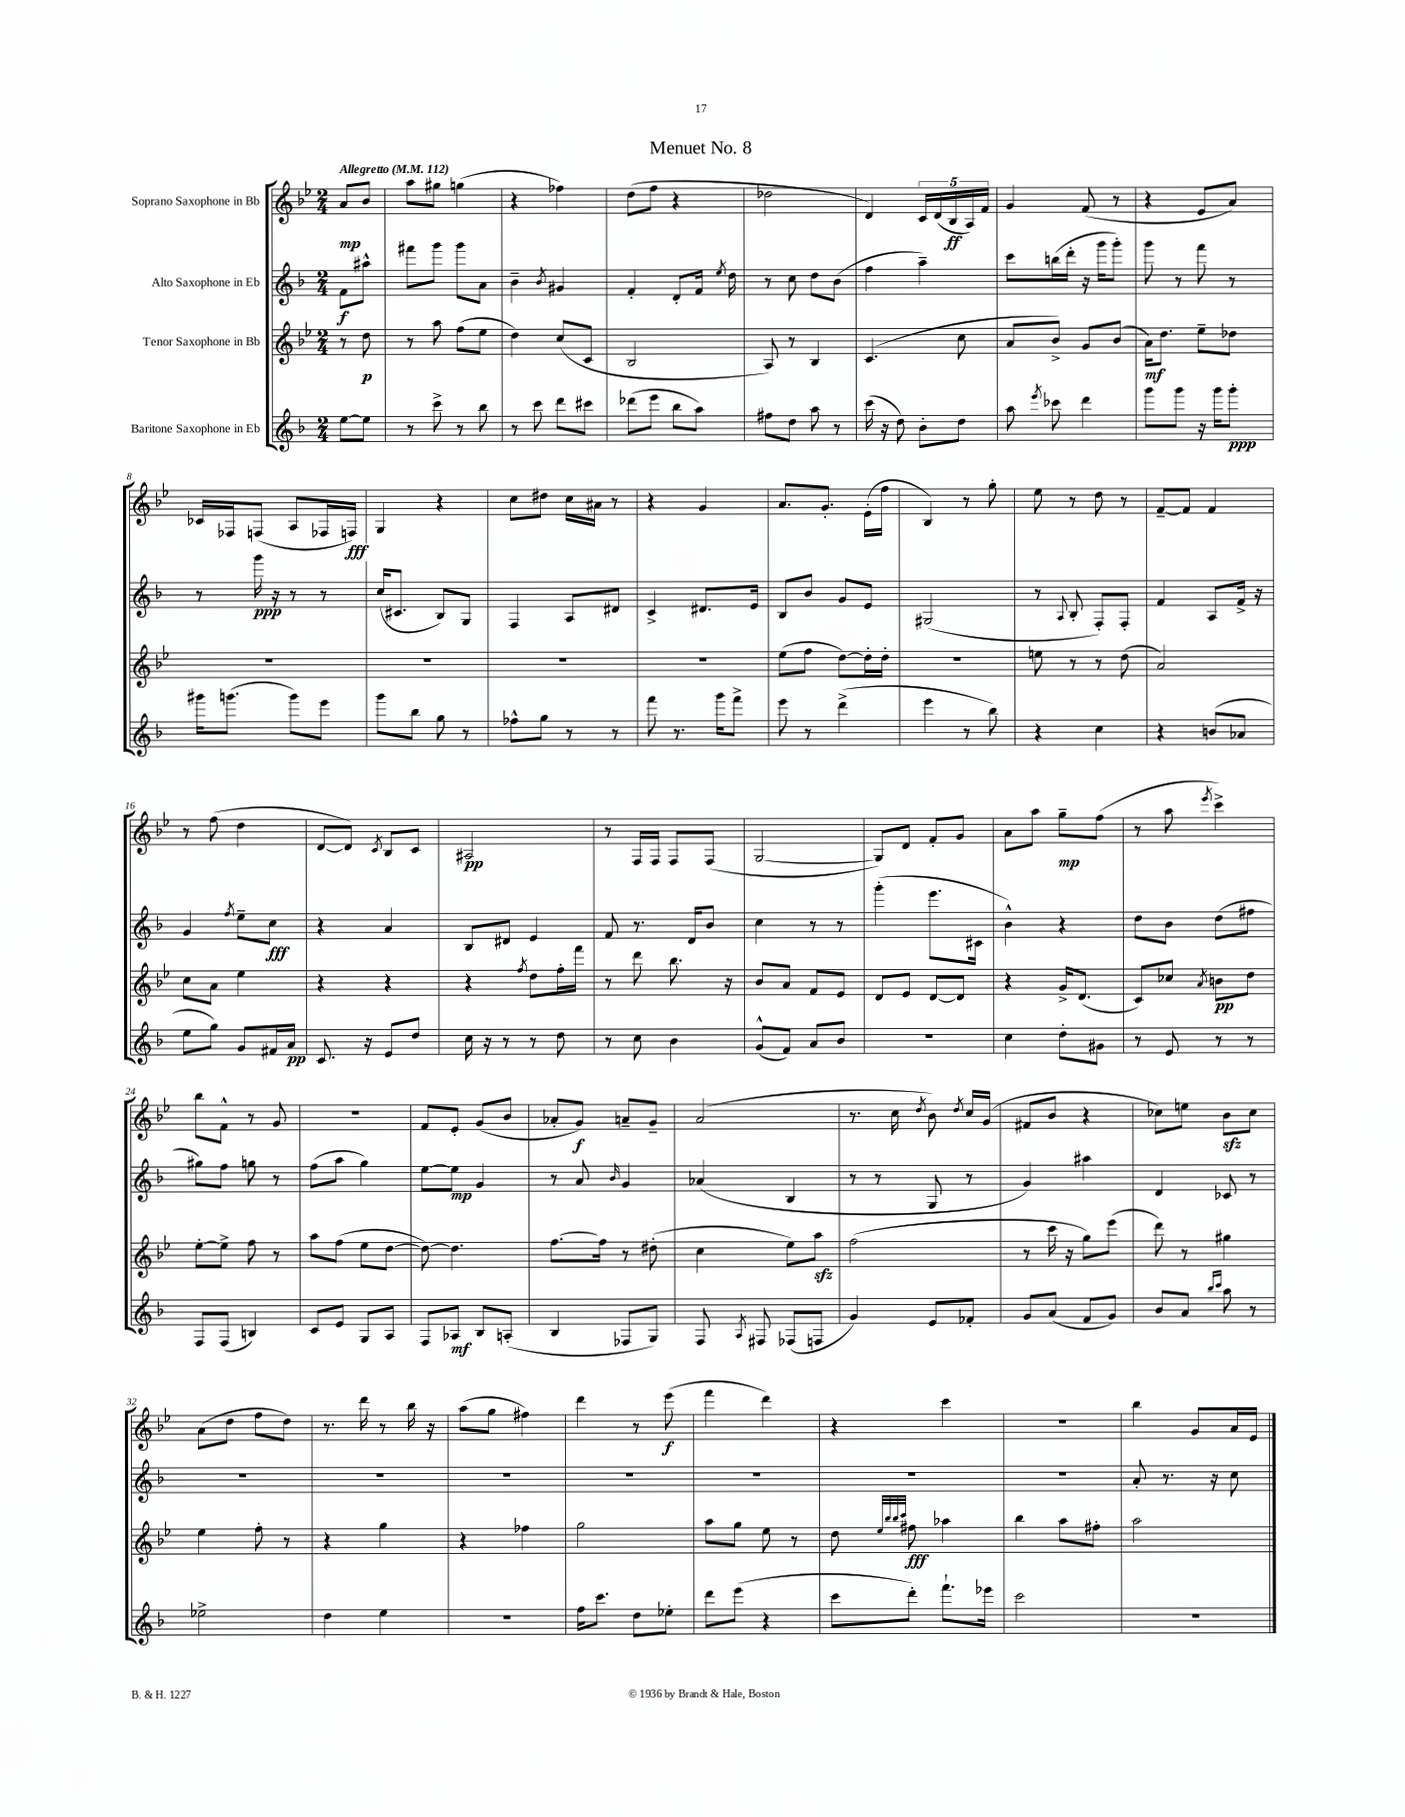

**kern	**kern	**kern	**kern
*staff4	*staff3	*staff2	*staff1
*clefG2	*clefG2	*clefG2	*clefG2
*k[b-]	*k[b-e-]	*k[b-]	*k[b-e-]
*M2/4	*M2/4	*M2/4	*M2/4
*MM112	*MM112	*MM112	*MM112
[8ee	8r	8f	8a
8ee]	8dd	8aa#^^	8b-
=	=	=	=
8r	8r	8fff#	8aa
8ccc^	8aa	8ggg	8gg#
8r	(8ff	8ggg	(4gg
8bb-	8ee-	8a	.
=	=	=	=
8r	4dd)	4b-~	4r
8ccc	.	.	.
.	.	8qb-	.
8ddd	(8cc	4g#	4ff-)
8ccc#	8c	.	.
=	=	=	=
(8ddd-	2B-	4f'	(8dd
8eee	.	.	8ff
8bb-	.	8d'	4r
8aa)	.	16f	.
.	.	8qee	.
.	.	16dd	.
=	=	=	=
8ff#	8A)	8r	2dd-
8dd	8r	8cc	.
8aa	4B-	8dd	.
8r	.	(8b-	.
=	=	=	=
(16ccc	(4.c	4ff	4d)
16r	.	.	.
8dd)	.	.	.
8b-'	.	4aa~)	20c
.	.	.	(20d
.	.	.	20B-
8dd	8cc	.	.
.	.	.	20A)
.	.	.	20f
=	=	=	=
8aa	8a	8ccc	4g
8qeee	.	.	.
8ccc-	8b-^)	(16bb	.
.	.	16ddd'	.
4ddd	8g	16r	(8f
.	.	16ggg	.
.	(8b-	8ggg')	8r
=	=	=	=
8ggg	16a)	8ggg	4r
.	8.dd	.	.
8ggg	.	8r	.
16r	8ee-~	8fff	8e-
16ggg	.	.	.
8ggg'	8dd-	8r	8a)
=	=	=	=
16ggg#	2r	8r	16c-
(8.ggg	.	.	16F-
.	.	16ggg	(8F
.	.	16r	.
8ggg)	.	8r	8A
8eee	.	8r	16F-
.	.	.	16F)
=	=	=	=
8ggg	2r	(16cc	4G
.	.	8.c#	.
8bb-	.	.	.
8gg	.	8B-)	4r
8r	.	8G	.
=	=	=	=
8ff-^^	2r	4F	8cc
8gg	.	.	8dd#
8r	.	8A	16cc
.	.	.	16a#
8r	.	8d#	8r
=	=	=	=
8fff	2r	4c^	4r
8.r	.	.	.
.	.	8.d#	4g
16ggg	.	.	.
8fff^	.	.	.
.	.	16e	.
=	=	=	=
8eee	(8ee-	8B-	8.a
8r	8ff	8b-	.
.	.	.	8.g'
(4ddd^	[8dd)	8g	.
.	16dd']	8e	(16e-'
.	16dd'	.	16ff
=	=	=	=
4eee	2r	(2G#	4B-)
8r	.	.	8r
8bb-)	.	.	8gg'
=	=	=	=
4r	8ee	8r	8ee-
.	.	8qqA	.
.	8r	8B-'	8r
4cc	8r	8F')	8dd
.	(8dd	8F'	8r
=	=	=	=
4r	2a)	4f	[8f~
.	.	.	8f]
(8b	.	8A	4f
8a-	.	16f^	.
.	.	16r	.
=	=	=	=
8ee	8cc	4g	8r
8gg)	8a	.	(8ff
.	.	8qff	.
8g	4ee-	8ee~	4dd
16f#	.	8cc	.
16a	.	.	.
=	=	=	=
8.c	4r	4r	[8d
.	.	.	8d])
16r	.	.	.
.	.	.	8qc
8e	4r	4a	8B-
8dd	.	.	8c
=	=	=	=
16cc	4r	8B-	2A#
16r	.	.	.
8r	.	8d#	.
.	8qff	.	.
8r	8dd	4e	.
8dd	16ff'	.	.
.	16fff	.	.
=	=	=	=
8r	8r	8f	8r
8cc	8ddd	8.r	16F
.	.	.	16F
4b-	8.bb-	.	8F
.	.	16d	.
.	.	8b-	(8F
.	16r	.	.
=	=	=	=
(8g^^	8b-	4cc	[2G
8f)	8a	.	.
8a	8f	8r	.
8b-	8e-	8r	.
=	=	=	=
2r	8d	(4ggg'	8G])
.	8e-	.	8d
.	[8d	8.eee	8f'
.	8d]	.	8g
.	.	16c#	.
=	=	=	=
4cc	4r	4b-^^)	8a
.	.	.	8aa
8dd'	16g^	4r	8gg~
.	(8.d	.	.
8g#	.	.	(8ff
=	=	=	=
8r	8c)	8dd	8r
8e	8cc-	8b-	8aa
.	8qa	.	8qeee-
8r	8b	(8dd	4ccc^)
8r	8dd	8ff#	.
=	=	=	=
8F	[8ee-'	8gg#)	8bb-
(8F	8ee-^]	8ff	8f^^
4B)	8ff	8gg	8r
.	8r	8r	8g
=	=	=	=
8c	8aa	(8ff	2r
8e	(8ff	8aa	.
8G	8ee-	4gg)	.
8A	[8dd	.	.
=	=	=	=
8F	8dd_)	[8ee	8f
8A-	4.dd]	8ee]	8e-'
8B-	.	4g	(8g
(8A'	.	.	8b-
=	=	=	=
4B-	[8.ff	8r	8a-'
.	.	8a	8g)
.	16ff]	.	.
.	.	16qqb-	.
8F-	8r	4g	8a~
8G)	(8dd#'	.	8g~
=	=	=	=
8F	4cc	(4a-	(2a
8qA	.	.	.
8F#	.	.	.
(8F-	8ee-)	4B-	.
8F	8aa	.	.
=	=	=	=
4g)	(2ff	8r	8.r
.	.	8r	.
.	.	.	16cc
.	.	.	8qdd
8e	.	8G	8b-)
.	.	.	8qdd
8f-'	.	8r	16cc
.	.	.	(16g
=	=	=	=
8g	8r	4g)	8f#
(8a	16ccc	.	8b-
.	16r	.	.
8f	8gg)	4aa#	4r
8g)	(8eee-	.	.
=	=	=	=
8b-	8ddd)	4d	8cc-)
8a	8r	.	8ee
16qqbb-	.	.	.
16qqccc	.	.	.
8aa	4gg#	8c-	8b-
8r	.	8r	8cc-
=	=	=	=
2ee-^	4ee-	2r	(8a
.	.	.	8dd
.	8ff'	.	8ff
.	8r	.	8dd)
=	=	=	=
4dd	4r	2r	8.r
.	.	.	16ddd
4ee	4gg	.	8r
.	.	.	16bb-
.	.	.	16r
=	=	=	=
2r	4r	2r	(8aa
.	.	.	8gg
.	4ff-	.	4ff#)
=	=	=	=
16ff	2gg	2r	4ddd
8.ccc	.	.	.
8dd	.	.	8r
8ee-'	.	.	(8eee-
=	=	=	=
8ddd	8aa	2r	4fff
(8eee	8gg	.	.
4r	8ee-	.	4ddd)
.	8r	.	.
=	=	=	=
8ccc	8dd	2r	4r
.	32qqee-	.	.
.	32qqbb-	.	.
.	32qqbb-	.	.
.	32qqccc	.	.
8ddd')	8ff#	.	.
8.fff`	4aa-	.	4ccc
16eee-	.	.	.
=	=	=	=
2ccc	4bb-	2r	2r
.	8aa	.	.
.	8ff#'	.	.
=	=	=	=
2r	2aa	8a'	4bb-
.	.	8.r	.
.	.	.	8g
.	.	16r	.
.	.	8cc	16a
.	.	.	16e-
==	==	==	==
*-	*-	*-	*-
